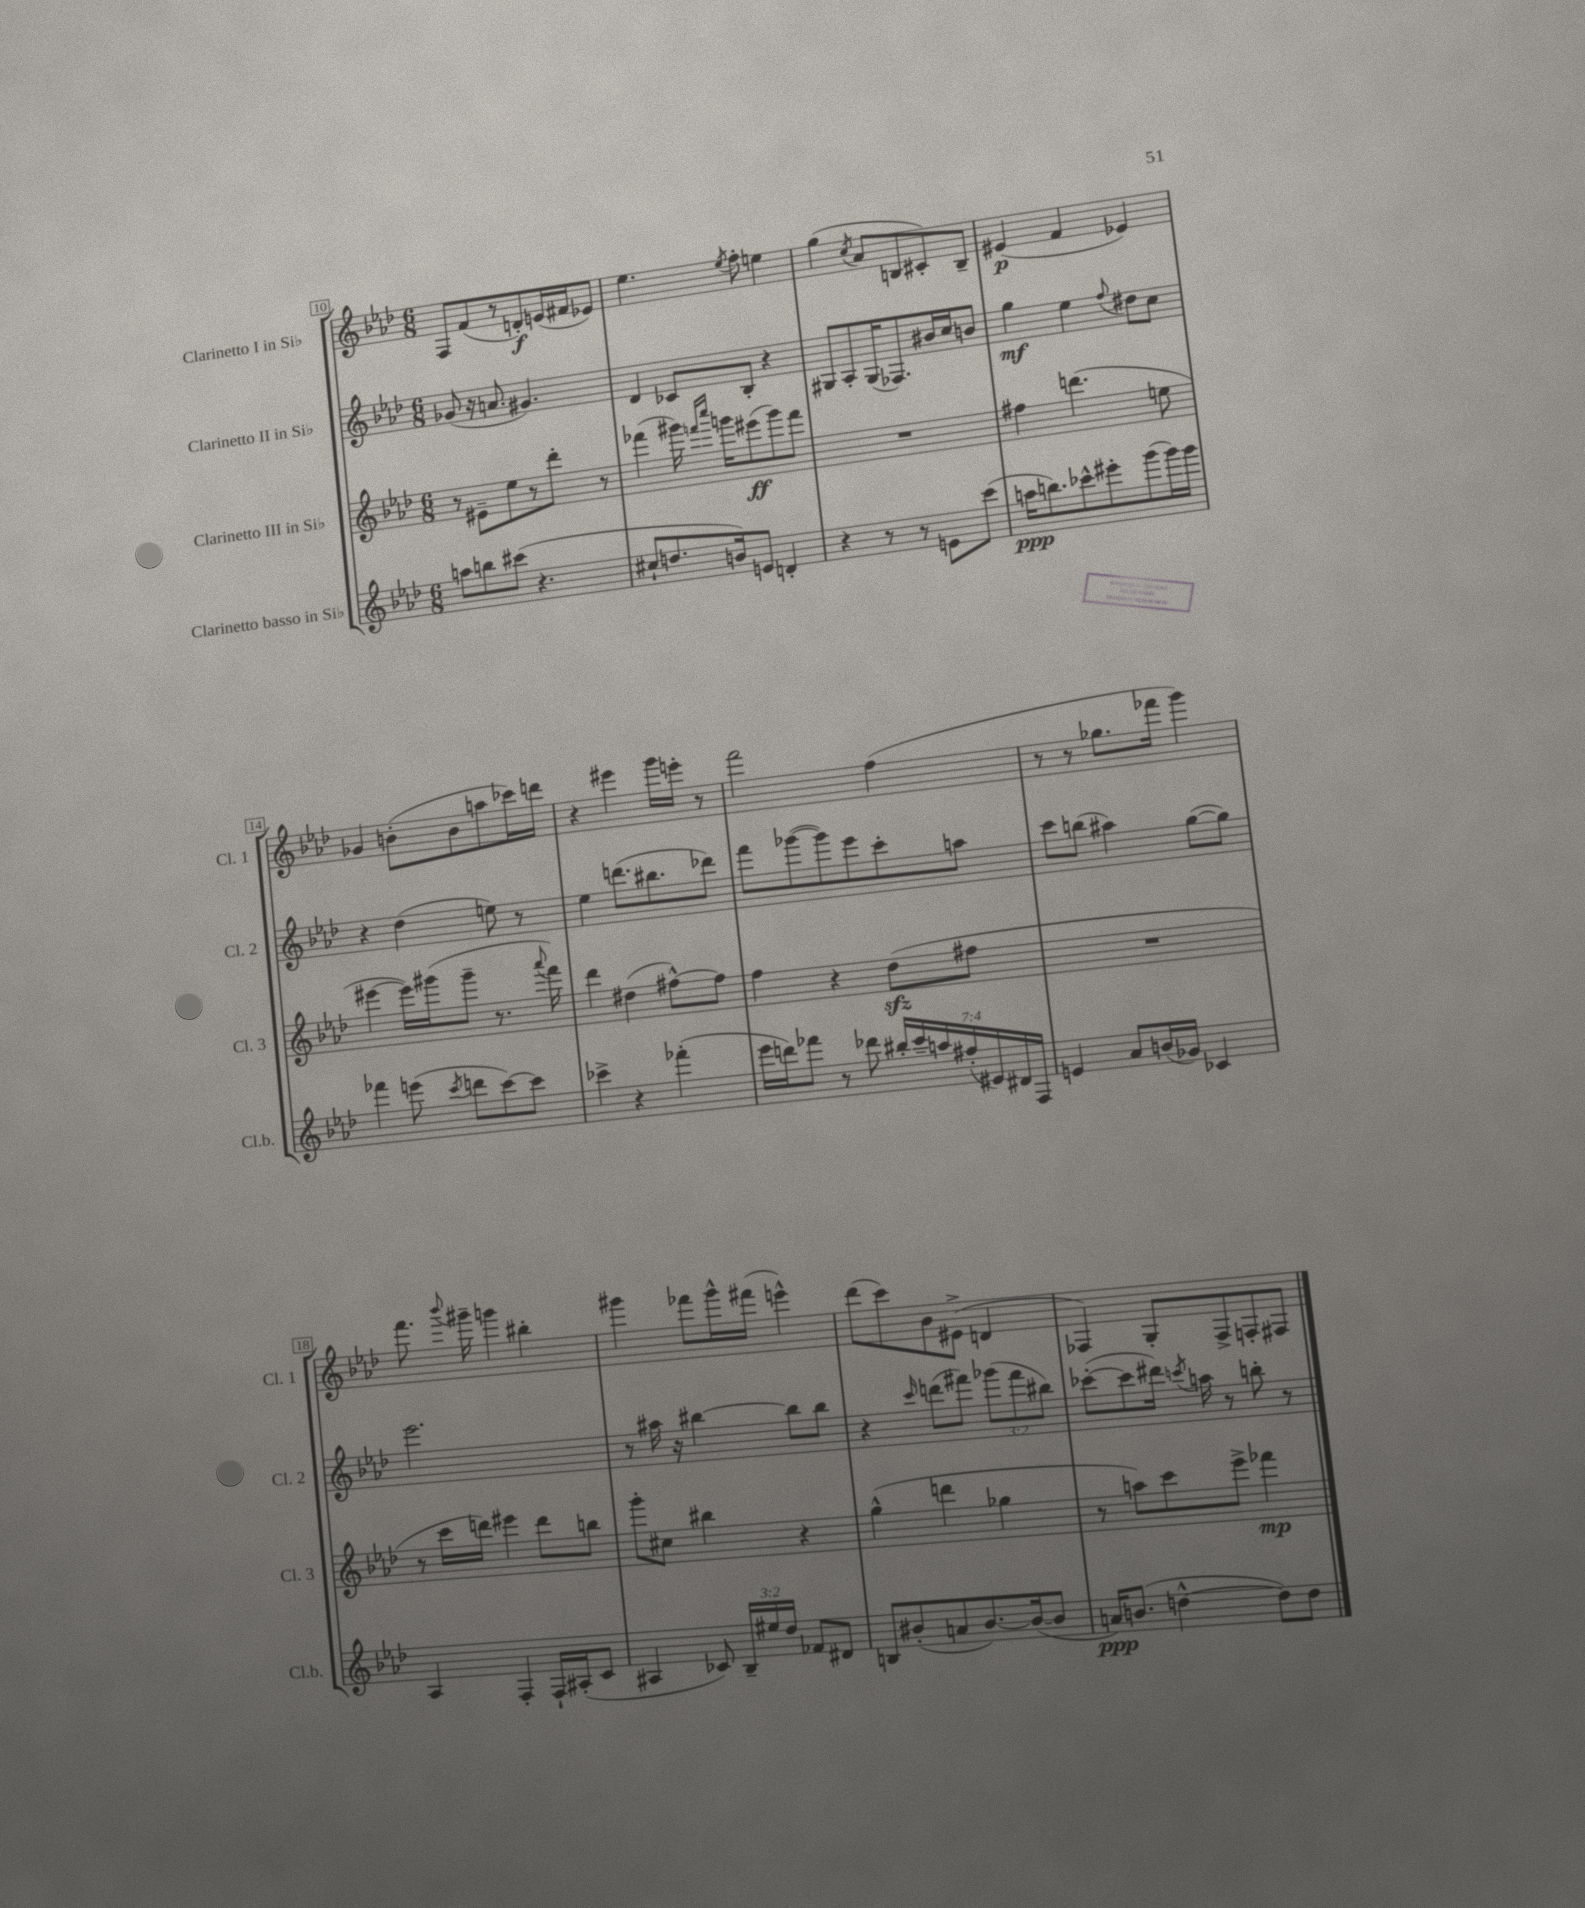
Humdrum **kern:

**kern	**kern	**kern	**kern
*staff4	*staff3	*staff2	*staff1
*clefG2	*clefG2	*clefG2	*clefG2
*k[b-e-a-d-]	*k[b-e-a-d-]	*k[b-e-a-d-]	*k[b-e-a-d-]
*M6/8	*M6/8	*M6/8	*M6/8
8aa	8r	(8g-	8F
8bb	8e#~	16r	(8f
.	.	8.a	.
(8ccc#	8ee-	.	8r
4.r	8r	4.g#)	8d')
.	8ddd-'	.	(16e
.	.	.	16f#
.	8r	.	8e-)
=	=	=	=
8cc#`	(4fff-	4d-	4.ee-
8.dd	.	.	.
.	16ggg#)	8c-	.
.	16qqfff	.	.
.	16qqcccc	.	.
16b)	16ggg	.	.
.	.	.	8qee-
8e	(8eee#	8B-'	8ff'
4d'	8ggg)	4r	4ee
.	8fff	.	.
=	=	=	=
4r	2.r	8G#	(4gg
.	.	8A-'	.
.	.	.	8qcc
8r	.	(16G#	8a-
.	.	8.F-)	.
8r	.	.	8B
8e	.	16b#	8c#')
.	.	16cc	.
(8ccc	.	8b	8B~
=	=	=	=
16aa	4ff#	4gg	(4e#
8.bb)	.	.	.
8ccc-^^	(4.ddd	4ee-	4f
8eee#'	.	.	.
.	.	8qqff	.
(8ggg	.	8dd#	4e-)
16ggg)	8ee	8cc	.
16ggg	.	.	.
=	=	=	=
4fff-	[4eee#	4r	4g-
(8eee	16eee#])	(4dd-	(8b'
.	(16ggg#	.	.
8qccc	.	.	.
8ddd	8ggg#~	.	8b
[8ccc)	8.r	8ee)	8aa
8ccc]	.	8r	16ccc-)
.	8qqaaa-	.	.
.	16fff)	.	16ddd
=	=	=	=
4ccc-^	4ddd-	4ee-	4r
4r	(4dd#	(8.ddd	4eee#
.	.	8.bb#	.
(4fff-'	[8ff#^^)	.	16ggg
.	.	.	16eee'
.	8ff#]	8ddd-)	8r
=	=	=	=
16eee-	4ff	8fff	2fff
16ddd)	.	.	.
8fff-	.	([8ggg-	.
8r	4r	8ggg-])	.
8ddd-	.	8eee-	.
28bb#'	(8dd-	8ccc'	(4ff
28ccc~	.	.	.
28aa	.	.	.
(28ff#'	.	.	.
.	8ff#	8aa	.
28e#)	.	.	.
28d#	.	.	.
28F	.	.	.
=	=	=	=
4e	2.r	8ccc	8r
.	.	(8bb	8r
8a-	.	4aa#)	8.gg-
(16b	.	.	.
16g-)	.	.	16fff-
4c-	.	([8gg	4ggg)
.	.	8gg])	.
=	=	=	=
4A-	8r	2.eee-	8.fff
.	16ccc	.	.
.	.	.	8qqbbb-
.	16ddd)	.	16ggg#~
4F'	4eee#	.	4ggg
16F`	8ddd	.	4bb#'
(16A#'	.	.	.
8c	8bb	.	.
=	=	=	=
4A#	8ggg'	8r	4ggg#
.	8cc#	16aa#	.
.	.	16r	.
8c-)	4bb#	[4bb#	8fff-
24B-~	.	.	16ggg#^^
24ee#	.	.	.
.	.	.	(16fff#
24dd-	.	.	.
8f-	4r	8bb#]	4eee^^)
8d#	.	8bb#	.
=	=	=	=
8B	(4gg^^	4r	(8ddd-
(8b#'	.	.	8ccc)
.	.	16qqccc	.
8a	4ddd	(8ddd	8b-
[8.b#)	.	8fff#)	(8e#^
.	4gg-	(12ggg-	4d
(16b#_	.	.	.
.	.	12fff#	.
8b#]	.	.	.
.	.	12bb#)	.
=	=	=	=
16a)	8r	([8ccc-'	4F-)
(8.b	.	.	.
.	8aa)	8ccc-]	.
[4dd^^	8ccc	16ddd#)	8G'
.	.	8qccc	.
.	.	16aa	.
.	8eee-^	8r	8F-^
8dd])	4fff-	8bb'	8F'
8dd	.	8r	8F#
==	==	==	==
*-	*-	*-	*-
